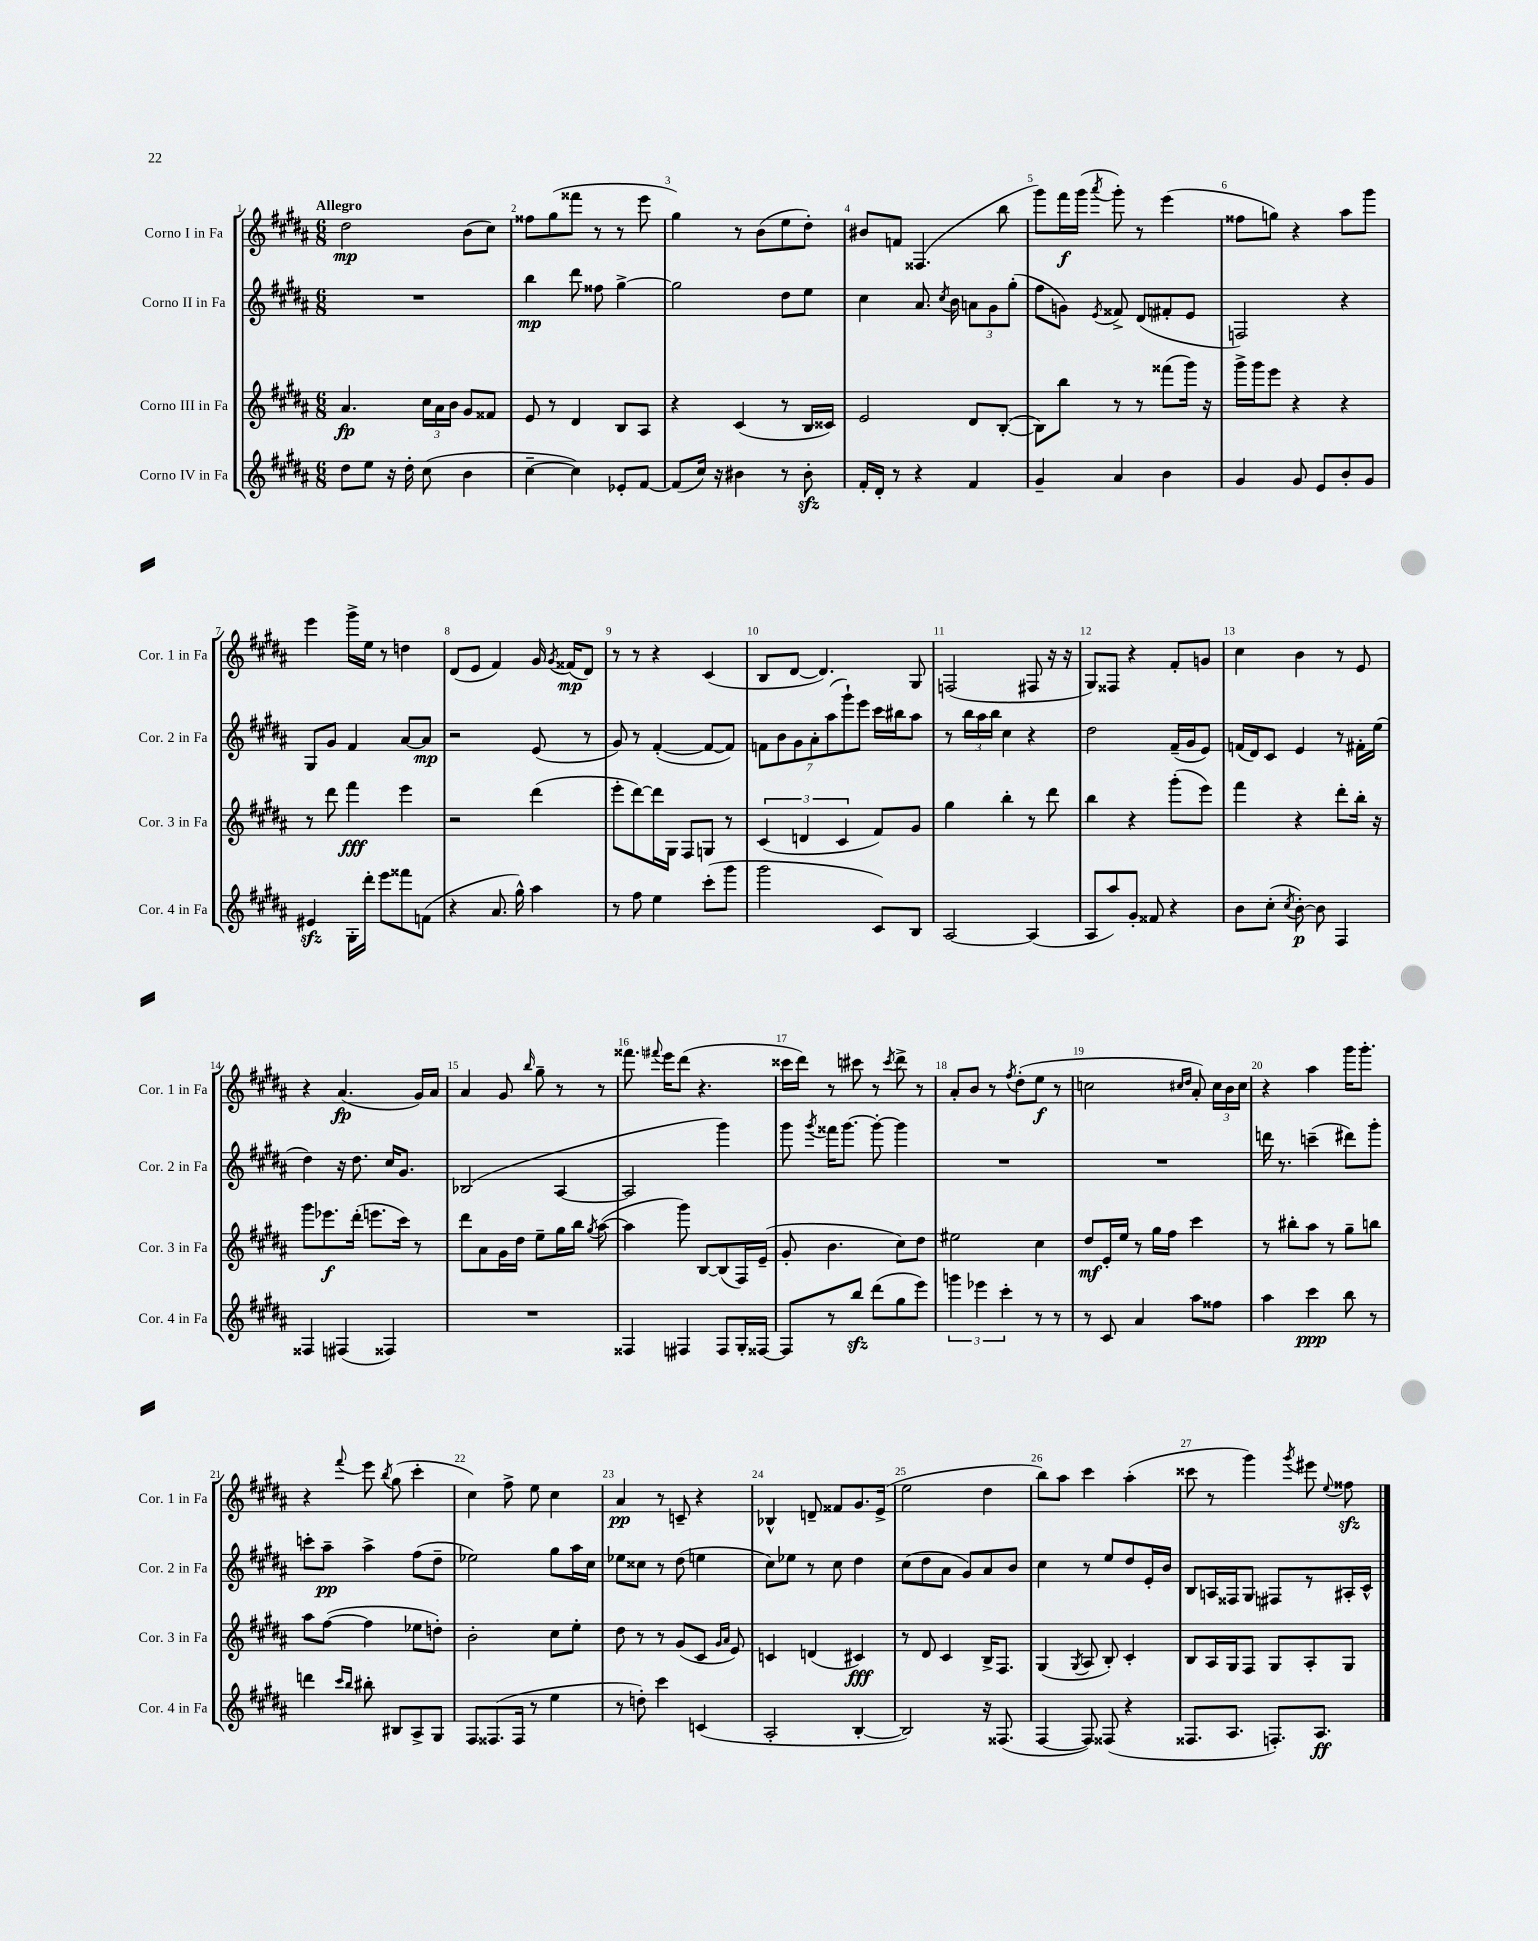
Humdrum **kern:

**kern	**dynam	**kern	**dynam	**kern	**dynam	**kern	**dynam
*part4	*part4	*part3	*part3	*part2	*part2	*part1	*part1
*staff4	*staff4	*staff3	*staff3	*staff2	*staff2	*staff1	*staff1
*I"Corno IV in Fa	*	*I"Corno III in Fa	*	*I"Corno II in Fa	*	*I"Corno I in Fa	*
*I'Cor. 4 in Fa	*	*I'Cor. 3 in Fa	*	*I'Cor. 2 in Fa	*	*I'Cor. 1 in Fa	*
*clefG2	*	*clefG2	*	*clefG2	*	*clefG2	*
*k[f#c#g#d#a#]	*	*k[f#c#g#d#a#]	*	*k[f#c#g#d#a#]	*	*k[f#c#g#d#a#]	*
*M6/8	*	*M6/8	*	*M6/8	*	*M6/8	*
=1	=1	=1	=1	=1	=1	=1	=1
!	!	!	!	!	!	!LO:TX:a:B:t=Allegro	!
8dd#\L	.	4.a#/	fp	2.r	.	2dd#\	mp
8ee\J	.	.	.	.	.	.	.
16r	.	.	.	.	.	.	.
16dd#'\	.	.	.	.	.	.	.
(8cc#\	.	24cc#\LL	.	.	.	.	.
.	.	24a#\	.	.	.	.	.
.	.	24b\JJ	.	.	.	.	.
4b\	.	8g#/L	.	.	.	(8b\L	.
.	.	8f##X/J	.	.	.	8cc#\J)	.
=2	=2	=2	=2	=2	=2	=2	=2
[4cc#~\	.	8e/	.	4bb\	mp	8ff##X\L	.
.	.	8r	.	.	.	(8gg#\	.
4cc#\])	.	4d#/	.	8ddd#\	.	8fff##X\J	.
.	.	.	.	8ff##X\	.	8r	.
8e-X'/L	.	8B/L	.	[4gg#^\	.	8r	.
[8f#/J	.	8A#/J	.	.	.	8eee\	.
=3	=3	=3	=3	=3	=3	=3	=3
(8f#/L]	.	4r	.	2gg#\]	.	4gg#\)	.
16cc#/Jk)	.	.	.	.	.	.	.
16r	.	.	.	.	.	.	.
4b#X\	.	(4c#/	.	.	.	8r	.
.	.	.	.	.	.	(8b\L	.
8r	.	8r	.	8dd#\L	.	8ee\	.
8b#zz'\	.	16B/LL	.	8ee\J	.	8dd#'\J)	.
.	.	16c##X/JJ)	.	.	.	.	.
=4	=4	=4	=4	=4	=4	=4	=4
16f#'/LL	.	2e/	.	4cc#\	.	8b#X/L	.
16d#'/JJ	.	.	.	.	.	.	.
8r	.	.	.	.	.	8fn/J	.
4r	.	.	.	8.a#/	.	(4.F##X/	.
.	.	.	.	8qcc#/	.	.	.
.	.	.	.	16b\	.	.	.
4f#/	.	8d#/L	.	12an\L	.	.	.
.	.	.	.	12g#\	.	.	.
.	.	([8B'/J	.	.	.	8bb\	.
.	.	.	.	(12gg#'\J	.	.	.
=5	=5	=5	=5	=5	=5	=5	=5
4g#~/	.	8B\L])	.	8ff#\L	.	8ggg#\L)	.
.	.	8bb\J	.	8gn\J)	.	16fff#\L	f
.	.	.	.	.	.	(16ggg#\JJ	.
.	.	.	.	8qe/	.	8qaaa#/	.
4a#/	.	8r	.	8f##X^/	.	8ggg#'\)	.
.	.	8r	.	(8d#/L	.	8r	.
4b\	.	(8fff##X\L	.	8f#X'/	.	(4eee\	.
.	.	16ggg#\Jk)	.	8e/J	.	.	.
.	.	16r	.	.	.	.	.
=6	=6	=6	=6	=6	=6	=6	=6
4g#/	.	16ggg#^\LL	.	2Fn/)	.	8ff##X\L	.
.	.	16ggg#\J	.	.	.	.	.
.	.	8eee\J	.	.	.	8ggn\J)	.
8g#/	.	4r	.	.	.	4r	.
8e/L	.	.	.	.	.	.	.
8b'/	.	4r	.	4r	.	8aa#\L	.
8g#/J	.	.	.	.	.	8ggg#\J	.
!!LO:LB:g=z
=7	=7	=7	=7	=7	=7	=7	=7
4e#Xzz/	.	8r	.	8G#/L	.	4eee\	.
.	.	8ddd#\	.	8g#/J	.	.	.
16G#'\LL	.	4fff#\	fff	4f#/	.	16ggg#^\LL	.
16ddd#'\JJ	.	.	.	.	.	16ee\JJ	.
8eee\L	.	.	.	.	.	8r	.
8fff##X\	.	4eee\	.	[8a#/L	.	4ddn\	.
(8fn\J	.	.	.	8a#/J]	mp	.	.
=8	=8	=8	=8	=8	=8	=8	=8
4r	.	2r	.	2r	.	(8d#/L	.
.	.	.	.	.	.	8e/J	.
8.a#/	.	.	.	.	.	4f#/)	.
16gg#^^\)	.	.	.	.	.	.	.
4aa#\	.	(4ddd#\	.	(8e/	.	16g#/	.
.	.	.	.	.	.	8qg#/	.
.	.	.	.	.	.	(16f##X/KL	mp
.	.	.	.	8r	.	8d#/J)	.
=9	=9	=9	=9	=9	=9	=9	=9
8r	.	8eee'\L	.	8g#/)	.	8r	.
8ff#\	.	[8ddd#\)	.	8r	.	8r	.
4ee\	.	16ddd#\L]	.	([4f#'/	.	4r	.
.	.	16G#\JJ	.	.	.	.	.
.	.	8F#/L	.	.	.	.	.
(8ccc#'\L	.	8Gn/J	.	8f#/L_	.	(4c#/	.
8ggg#\J	.	8r	.	8f#/J])	.	.	.
=10	=10	=10	=10	=10	=10	=10	=10
2ggg#\	.	(6c#/	.	14fn\L	.	8B/L	.
.	.	.	.	14b\	.	.	.
.	.	.	.	.	.	[8d#/J	.
.	.	.	.	14g#\	.	.	.
.	.	6dn/	.	.	.	.	.
.	.	.	.	14a#'\	.	.	.
.	.	.	.	.	.	4.d#/])	.
.	.	.	.	(14aa#\	.	.	.
.	.	6c#/	.	.	.	.	.
.	.	.	.	14ggg#`\)	.	.	.
.	.	.	.	14eee\J	.	.	.
8c#/L)	.	8f#/L)	.	16ccc#\LL	.	.	.
.	.	.	.	16bb#X\J	.	.	.
8B/J	.	8g#/J	.	8aa#\J	.	8G#/	.
=11	=11	=11	=11	=11	=11	=11	=11
[2A#/	.	4gg#\	.	8r	.	(2Fn/	.
.	.	.	.	24bb\LL	.	.	.
.	.	.	.	24aa#\	.	.	.
.	.	.	.	24bb\JJ	.	.	.
.	.	4bb'\	.	4cc#\	.	.	.
(4A#/]	.	8r	.	4r	.	8F#X/	.
.	.	8ddd#\	.	.	.	16r	.
.	.	.	.	.	.	16r	.
=12	=12	=12	=12	=12	=12	=12	=12
8A#/L	.	4bb\	.	2dd#\	.	8G#/L)	.
8aa#/)	.	.	.	.	.	8F##X/J	.
8g#'/J	.	4r	.	.	.	4r	.
8f##X/	.	.	.	.	.	.	.
4r	.	(8ggg#'\L	.	(16f#~/LL	.	8f#'/L	.
.	.	.	.	16g#/J	.	.	.
.	.	8eee\J)	.	8e/J)	.	8gn/J	.
=13	=13	=13	=13	=13	=13	=13	=13
8b\L	.	4fff#\	.	(16fn/LL	.	4cc#\	.
.	.	.	.	16d#/J)	.	.	.
(8cc#'\J	.	.	.	8c#/J	.	.	.
8qcc#/	.	.	.	.	.	.	.
[8b'\)	p	4r	.	4e/	.	4b\	.
8b\]	.	.	.	.	.	.	.
4F#/	.	8ddd#'\L	.	8r	.	8r	.
.	.	16bb'\Jk	.	16f#X'\LL	.	8e/	.
.	.	16r	.	(16ee\JJ	.	.	.
!!LO:LB:g=z
=14	=14	=14	=14	=14	=14	=14	=14
4F##X/	.	8ggg#\L	.	4dd#\)	.	4r	.
.	.	8.eee-X\	f	.	.	.	.
(4F#X/	.	.	.	16r	.	(4.a#/	fp
.	.	(16ddd#'\Jk	.	8.dd#\	.	.	.
.	.	8.eeen\L	.	.	.	.	.
4F##X/)	.	.	.	16cc#/KL	.	.	.
.	.	16ccc#\Jk)	.	8.g#/J	.	.	.
.	.	8r	.	.	.	16g#/LL)	.
.	.	.	.	.	.	16a#/JJ	.
=15	=15	=15	=15	=15	=15	=15	=15
2.r	.	8ddd#\L	.	(2B-X/	.	4a#/	.
.	.	8a#\	.	.	.	.	.
.	.	16g#\L	.	.	.	8g#/	.
.	.	16dd#\JJ	.	.	.	.	.
.	.	.	.	.	.	16qqbb/	.
.	.	8ee~\L	.	.	.	8gg#~\	.
.	.	16gg#\L	.	[4A#/	.	8r	.
.	.	16bb\JJ	.	.	.	.	.
.	.	8qgg#/	.	.	.	.	.
.	.	([8aa#\	.	.	.	8r	.
=16	=16	=16	=16	=16	=16	=16	=16
4F##X/	.	4aa#\]	.	2A#/]	.	8.fff##X\	.
.	.	.	.	.	.	8qqfff#X/	.
.	.	.	.	.	.	16eee\KL	.
4F#X/	.	8ggg#\)	.	.	.	(8ddd#\J	.
.	.	[8B/L	.	.	.	4.r	.
8F#/L	.	(8B/]	.	4ggg#\)	.	.	.
16G#'/L	.	16F#/L)	.	.	.	.	.
[16F##X/JJ	.	(16e~/JJ	.	.	.	.	.
=17	=17	=17	=17	=17	=17	=17	=17
8F##/L]	.	8g#'/	.	8ggg#\	.	16ccc##X\LL	.
.	.	.	.	.	.	16ddd#\JJ)	.
.	.	.	.	8qggg#/	.	.	.
8r	.	4.b\	.	16fff##X\KL	.	8r	.
.	.	.	.	[8.ggg#\J	.	.	.
8bbzz/J	.	.	.	.	.	8ccc#X\	.
(8ddd#\L	.	.	.	8ggg#'\_	.	8r	.
.	.	.	.	.	.	8qccc#/	.
8gg#\	.	8cc#\L)	.	4ggg#\]	.	8ddd#^\	.
8eee\J)	.	8dd#\J	.	.	.	8r	.
=18	=18	=18	=18	=18	=18	=18	=18
6gggn\	.	2ee#X\	.	2.r	.	8a#'/L	.
.	.	.	.	.	.	8b/J	.
6eee-X\	.	.	.	.	.	.	.
.	.	.	.	.	.	8r	.
6ccc#'\	.	.	.	.	.	.	.
.	.	.	.	.	.	8qff#/	.
.	.	.	.	.	.	(8dd#'\L	.
8r	.	4cc#\	.	.	.	8ee\J	f
8r	.	.	.	.	.	8r	.
=19	=19	=19	=19	=19	=19	=19	=19
8r	.	8dd#/L	mf	2.r	.	2ccn\	.
8c#/	.	16e'/L	.	.	.	.	.
.	.	16ee/JJ	.	.	.	.	.
4a#/	.	8r	.	.	.	.	.
.	.	16gg#\LL	.	.	.	.	.
.	.	16ff#\JJ	.	.	.	.	.
.	.	.	.	.	.	16qqcc#X/LL	.
.	.	.	.	.	.	16qqdd#/JJ	.
8aa#\L	.	4ccc#\	.	.	.	8a#'/)	.
8ff##X\J	.	.	.	.	.	24cc#\LL	.
.	.	.	.	.	.	24b\	.
.	.	.	.	.	.	24cc#\JJ	.
=20	=20	=20	=20	=20	=20	=20	=20
4aa#\	.	8r	.	16dddn\	.	4r	.
.	.	.	.	8.r	.	.	.
.	.	8bb#X'\L	.	.	.	.	.
4ccc#\	ppp	8aa#\J	.	(4cccn~\	.	4aa#\	.
.	.	8r	.	.	.	.	.
8bb\	.	8gg#~\L	.	8ddd#X\L)	.	16ggg#\KL	.
.	.	.	.	.	.	8.ggg#'\J	.
8r	.	8bbn\J	.	8ggg#'\J	.	.	.
!!LO:LB:g=z
=21	=21	=21	=21	=21	=21	=21	=21
4dddn\	.	8aa#\L	.	8cccn'\L	.	4r	.
.	.	([8ff#\J	.	8aa#~\J	pp	.	.
16qqccc#/LL	.	.	.	.	.	.	.
16qqbb/JJ	.	.	.	.	.	8qqfff#/	.
8bb#X'\	.	4ff#\]	.	4aa#^\	.	8eee\	.
.	.	.	.	.	.	8qbb/	.
8B#X/L	.	.	.	.	.	(8gg#\	.
8A#^/	.	8ee-X\L	.	(8ff#\L	.	4ccc#'\	.
8G#/J	.	8ddn'\J)	.	8dd#~\J	.	.	.
=22	=22	=22	=22	=22	=22	=22	=22
8F#/L	.	2b'\	.	2ee-X\)	.	4cc#\)	.
(8.F##X/	.	.	.	.	.	.	.
.	.	.	.	.	.	8ff#^\	.
16F##/Jk	.	.	.	.	.	.	.
8r	.	.	.	.	.	8ee\	.
4ee\	.	8cc#\L	.	8gg#\L	.	4cc#\	.
.	.	8ee'\J	.	16aa#\L	.	.	.
.	.	.	.	16cc#\JJ	.	.	.
=23	=23	=23	=23	=23	=23	=23	=23
8r	.	8dd#\	.	8ee-X\L	.	4a#/	pp
8ddn'\)	.	8r	.	8cc##X\J	.	.	.
4ccc#\	.	8r	.	8r	.	8r	.
.	.	(8g#/L	.	(8dd#\	.	8cn~/	.
(4cn/	.	8c#/J	.	4een\	.	4r	.
.	.	16qqg#/LL	.	.	.	.	.
.	.	16qqa#/JJ	.	.	.	.	.
.	.	8e/)	.	.	.	.	.
=24	=24	=24	=24	=24	=24	=24	=24
2A#'/	.	4cn/	.	8cc#\L)	.	4B-X^^/	.
.	.	.	.	8ee-X\J	.	.	.
.	.	(4dn/	.	8r	.	8dn~/	.
.	.	.	.	8cc#\	.	8f##X/L	.
[4B'/	.	4c#X/)	fff	4dd#\	.	8.g#/	.
.	.	.	.	.	.	(16e^/Jk	.
=25	=25	=25	=25	=25	=25	=25	=25
2B/])	.	8r	.	(8cc#\L	.	2ee\	.
.	.	8d#/	.	8dd#\	.	.	.
.	.	4c#/	.	8a#\J	.	.	.
.	.	.	.	8g#/L)	.	.	.
16r	.	16B^/KL	.	8a#/	.	4dd#\	.
(8.F##X/	.	8.F#/J	.	.	.	.	.
.	.	.	.	8b/J	.	.	.
=26	=26	=26	=26	=26	=26	=26	=26
[4F#/	.	(4G#/	.	4cc#\	.	8bb\L)	.
.	.	.	.	.	.	8aa#\J	.
.	.	8qG#/	.	.	.	.	.
8F#/])	.	8A#/	.	8r	.	4ccc#\	.
(8F##X/	.	8B'/)	.	8ee/L	.	.	.
4r	.	4c#'/	.	8dd#/	.	(4aa#'\	.
.	.	.	.	16e'/L	.	.	.
.	.	.	.	16b/JJ	.	.	.
=27	=27	=27	=27	=27	=27	=27	=27
8.F##X/L	.	8B/L	.	8B/L	.	8ccc##X\	.
.	.	16A#/L	.	16An/L	.	8r	.
8.A#/J	.	16G#/J	.	16F##X/J	.	.	.
.	.	8F#/J	.	8G#/J	.	4ggg#\)	.
8.Fn'/L)	.	8G#/L	.	8F#X/L	.	.	.
.	.	.	.	.	.	8qggg#/	.
.	.	8A#'/	.	8r	.	8eee#X\	.
8.A#/J	ff	.	.	.	.	.	.
.	.	.	.	.	.	8qqee/	.
.	.	8G#/J	.	16A#X'/L	.	8ff##Xzz\	.
.	.	.	.	16c#^^/JJ	.	.	.
==	==	==	==	==	==	==	==
*-	*-	*-	*-	*-	*-	*-	*-
